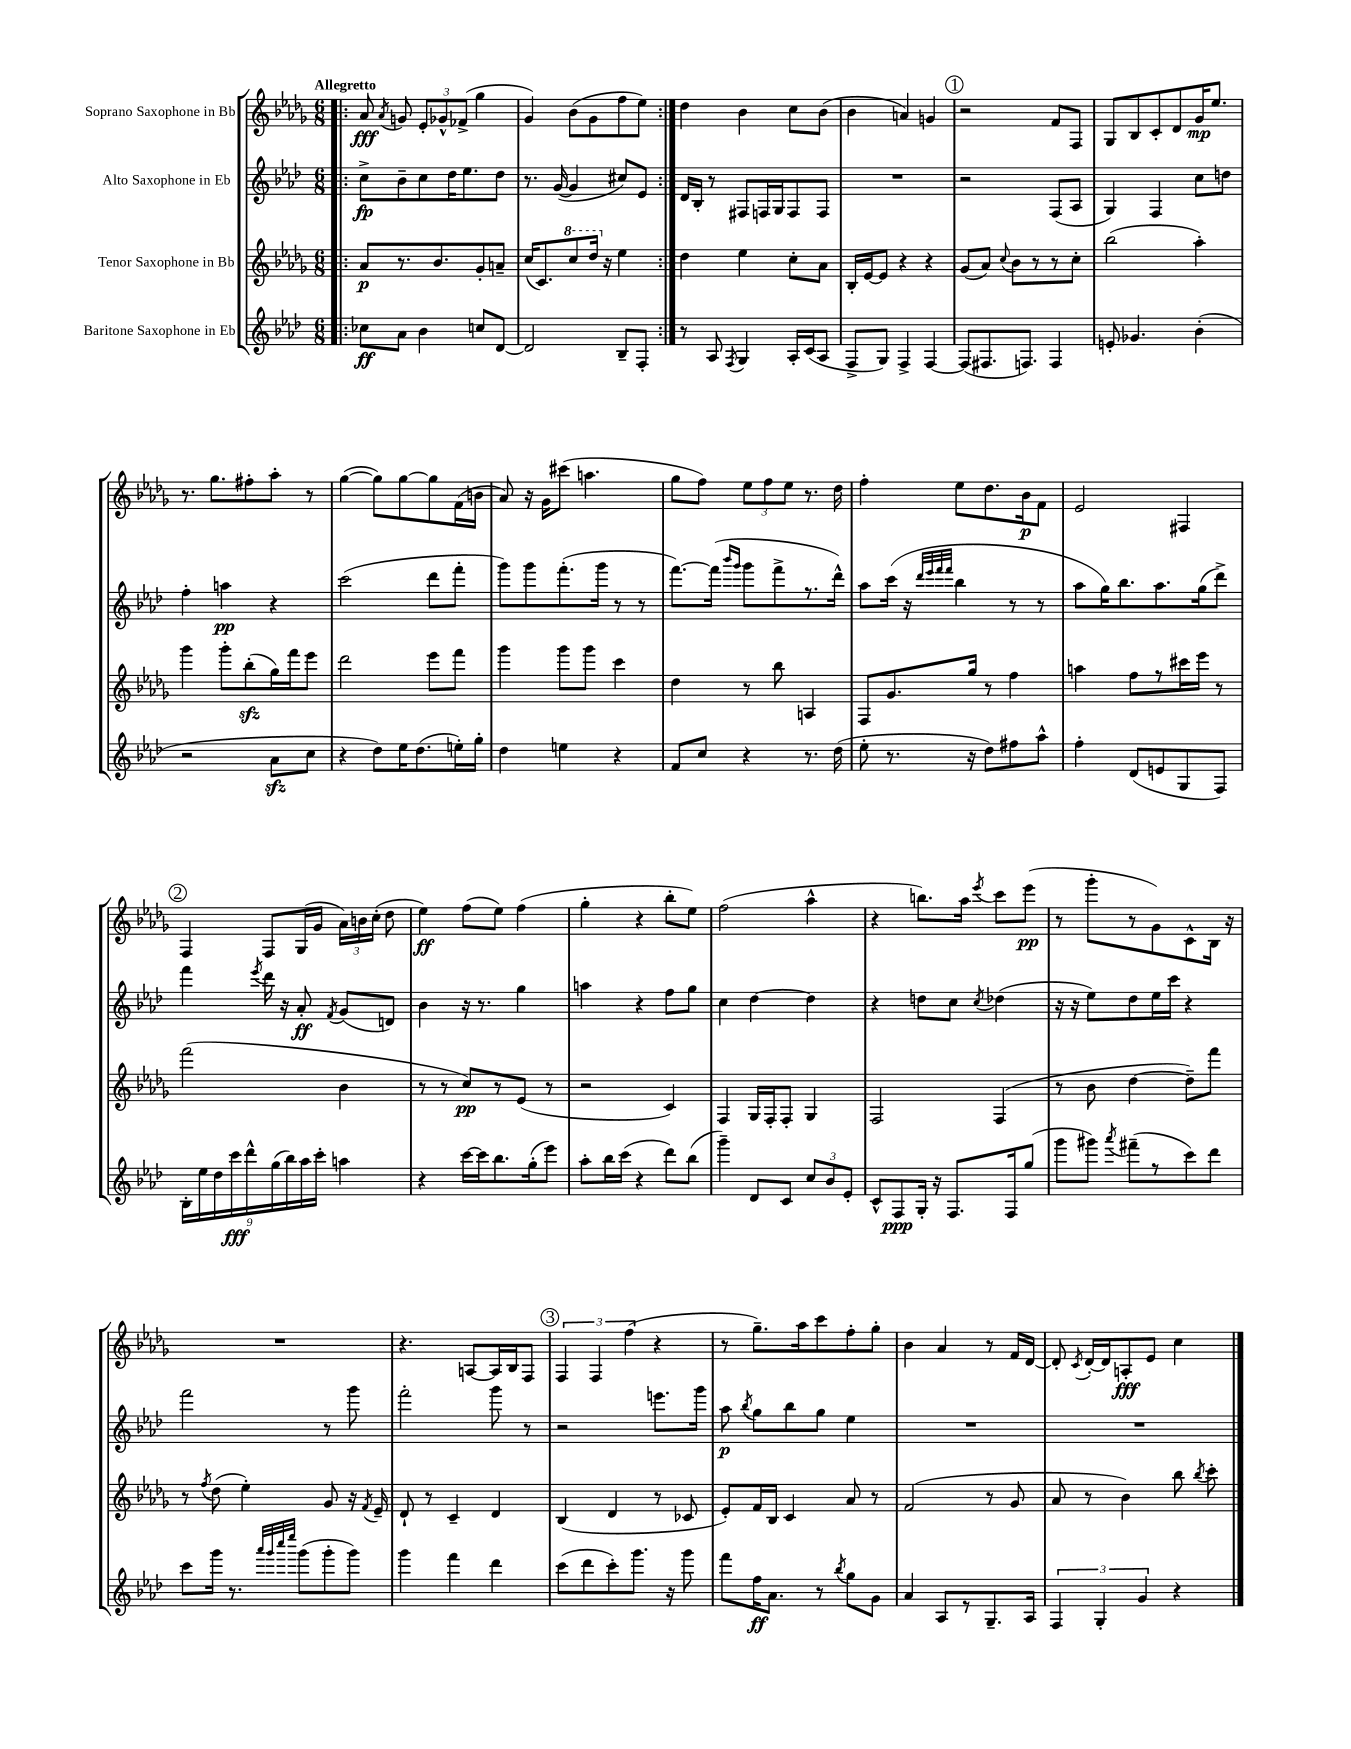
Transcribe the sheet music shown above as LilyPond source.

<<
\new StaffGroup <<
\new Staff = "s0" \with { instrumentName = "Soprano Saxophone in Bb" } {
    \clef treble \key des \major \numericTimeSignature \time 6/8 \tempo "Allegretto"
    \autoBeamOff \repeat volta 2 { \bar ".|:" aes'8\fff \acciaccatura { aes'8 } g'8 \tuplet 3/2 { ees'8[-. ges'8-^ fes'8]->( } ges''4 |
    ges'4) bes'8[( ges'8 f''8 ees''8]) | }
    des''4 bes'4 c''8[ bes'8]( |
    bes'4 a'4) g'4 |
    \mark \markup { \circle "1" } r2 f'8[ f8] |
    ges8[ bes8 c'8-. des'8 ges'16\mp ees''8.] |
    r8. ges''8.[ fis''8-. aes''8]-. r8 |
    ges''4~( ges''8[) ges''8~ ges''8 f'16( b'16] |
    aes'8) r16 ges'16[ cis'''8]( a''4. |
    ges''8[ f''8]) \tuplet 3/2 { ees''8[ f''8 ees''8] } r8. des''16 |
    f''4-. ees''8[ des''8. bes'16\p f'8] |
    ees'2 fis4 |
    \mark \markup { \circle "2" } f4 f8[ ges16( ges'16] \tuplet 3/2 { aes'16[) b'16 c''16]-.( } des''8 |
    ees''4\ff) f''8[( ees''8]) f''4( |
    ges''4-. r4 bes''8[-. ees''8]) |
    f''2( aes''4-^ |
    r4 b''8.[) aes''16] \acciaccatura { ees'''8 } c'''8[ ees'''8]\pp( |
    r8 ges'''8[-. r8 ges'8) c'8-^ bes16] r16 |
    R2. |
    r4. a8[~ a16 bes16 f8] |
    \mark \markup { \circle "3" } \tuplet 3/2 { f4 f4 f''4( } r4 |
    r8 ges''8.[--) aes''16 c'''8 f''8-. ges''8]-. |
    bes'4 aes'4 r8 f'16[ des'16]~ |
    des'8-. \acciaccatura { c'8 } des'16[~-. des'16 a8-.\fff ees'8] c''4 \bar "|." |
}
\new Staff = "s1" \with { instrumentName = "Alto Saxophone in Eb" } {
    \clef treble \key aes \major \numericTimeSignature \time 6/8
    \autoBeamOff \repeat volta 2 { \bar ".|:" c''8[->\fp bes'8-- c''8 des''16 ees''8. des''8] |
    r8. g'16~( g'4 cis''8[) ees'8] | }
    des'16[ bes16]-. r8 fis8[ f16 g16 f8 f8] |
    R2. |
    \mark \markup { \circle "1" } r2 f8[( aes8] |
    g4) f4 c''8[ d''8] |
    f''4-. a''4\pp r4 |
    c'''2( des'''8[ f'''8]-. |
    g'''8[) g'''8 f'''8.-.( g'''16] r8 r8 |
    f'''8.[~) f'''16]( \grace { bes'''16[ g'''16] } g'''8[ f'''8-> r8. des'''16]-^) |
    aes''8[ c'''16]( r16 \grace { des'''32[ ees'''32 f'''32 f'''32] } bes''4 r8 r8 |
    aes''8[ g''16) bes''8. aes''8. g''16( des'''8]->) |
    \mark \markup { \circle "2" } f'''4 \acciaccatura { ees'''8 } des'''16 r16 aes'8-.\ff \acciaccatura { f'8 } g'8[( d'8]) |
    bes'4 r16 r8. g''4 |
    a''4 r4 f''8[ g''8] |
    c''4 des''4~ des''4 |
    r4 d''8[ c''8] \acciaccatura { c''8 } des''4( |
    r16 r16 ees''8[) des''8 ees''16 c'''16] r4 |
    f'''2 r8 g'''8 |
    f'''2-. g'''8 r8 |
    \mark \markup { \circle "3" } r2 e'''8.[ g'''16] |
    aes''8\p \acciaccatura { bes''8 } g''8[ bes''8 g''8] ees''4 |
    R2. |
    R2. \bar "|." |
}
\new Staff = "s2" \with { instrumentName = "Tenor Saxophone in Bb" } {
    \clef treble \key des \major \numericTimeSignature \time 6/8
    \autoBeamOff \repeat volta 2 { \bar ".|:" aes'8[\p r8. bes'8. ges'8-. a'8]-- |
    c''16[( c'8.) \ottava #1 c'''8 des'''16] \ottava #0 r16 ees''4 | }
    des''4 ees''4 c''8[-. aes'8] |
    bes16[-. ees'16~ ees'8] r4 r4 |
    \mark \markup { \circle "1" } ges'8[( aes'8]) \appoggiatura { c''8 } bes'8[ r8 r8 c''8]-. |
    bes''2( aes''4-.) |
    ges'''4 ges'''8[-. bes''8-.\sfz( ges''16) f'''16 ees'''8] |
    des'''2 ees'''8[ f'''8] |
    ges'''4 ges'''8[ ges'''8] c'''4 |
    des''4 r8 bes''8 a4 |
    f8[ ges'8. ges''16] r8 f''4 |
    a''4 f''8[ r8 cis'''16 ees'''16] r8 |
    \mark \markup { \circle "2" } f'''2( bes'4 |
    r8 r8 c''8[\pp) r8 ees'8]( r8 |
    r2 c'4) |
    f4 ges16[ f16-. f8]-. ges4 |
    f2 f4( |
    r8 bes'8 des''4~ des''8[--) f'''8] |
    r8 \acciaccatura { f''8 } des''8( ees''4-.) ges'8 r16 \acciaccatura { f'8 } ees'16-- |
    des'8-! r8 c'4-- des'4 |
    \mark \markup { \circle "3" } bes4( des'4 r8 ces'8 |
    ees'8[-.) f'16 bes16] c'4 aes'8 r8 |
    f'2( r8 ges'8 |
    aes'8 r8 bes'4) bes''8 \acciaccatura { bes''8 } c'''8-. \bar "|." |
}
\new Staff = "s3" \with { instrumentName = "Baritone Saxophone in Eb" } {
    \clef treble \key aes \major \numericTimeSignature \time 6/8
    \autoBeamOff \repeat volta 2 { \bar ".|:" ces''8[\ff aes'8] bes'4 c''8[ des'8]~ |
    des'2 bes8[-- f8]-. | }
    r8 aes8 \acciaccatura { f8 } g4 aes16[-. c'16( aes8] |
    f8[-> g8]) f4-> f4~ |
    \mark \markup { \circle "1" } f8[( fis8. f8.]) f4 |
    e'8-. ges'4. bes'4-.( |
    r2 aes'8[\sfz c''8] |
    r4 des''8[) ees''16 des''8.( e''16-.) g''16]-. |
    des''4 e''4 r4 |
    f'8[ c''8] r4 r8. des''16( |
    ees''8-. r8. r16 des''8[) fis''8 aes''8]-^ |
    f''4-. des'8[( e'8 g8 f8]) |
    \mark \markup { \circle "2" } \tuplet 9/8 { bes16[-. ees''16 des''16 c'''16\fff des'''16-^ g''16( bes''16) aes''16 c'''16]-. } a''4 |
    r4 c'''16[~ c'''16 bes''8. g''16-.( ees'''8]) |
    aes''8[-. bes''16 c'''16]( r4 des'''8[) bes''8]( |
    g'''4--) des'8[ c'8] \tuplet 3/2 { c''8[ bes'8 ees'8]-. } |
    c'8[-^ f8\ppp g16]-. r16 f8.[ f16 g''8]( |
    g'''8[ gis'''8]) \acciaccatura { aes'''8 } fis'''8[--( r8 c'''8) des'''8] |
    c'''8[ g'''16] r8. \grace { aes'''32[ g'''32 c''''32 ees''''32] } g'''8[( g'''8-. g'''8]) |
    g'''4 f'''4 des'''4 |
    \mark \markup { \circle "3" } c'''8[( des'''8 c'''8-.) g'''8.] r16 g'''8 |
    f'''8[ f''16\ff aes'8.] r8 \acciaccatura { bes''8 } g''8[ g'8] |
    aes'4 aes8[ r8 g8.-- aes16] |
    \tuplet 3/2 { f4 g4-. g'4 } r4 \bar "|." |
}
>>
>>
\layout { \context { \Score \remove "Bar_number_engraver" } }
